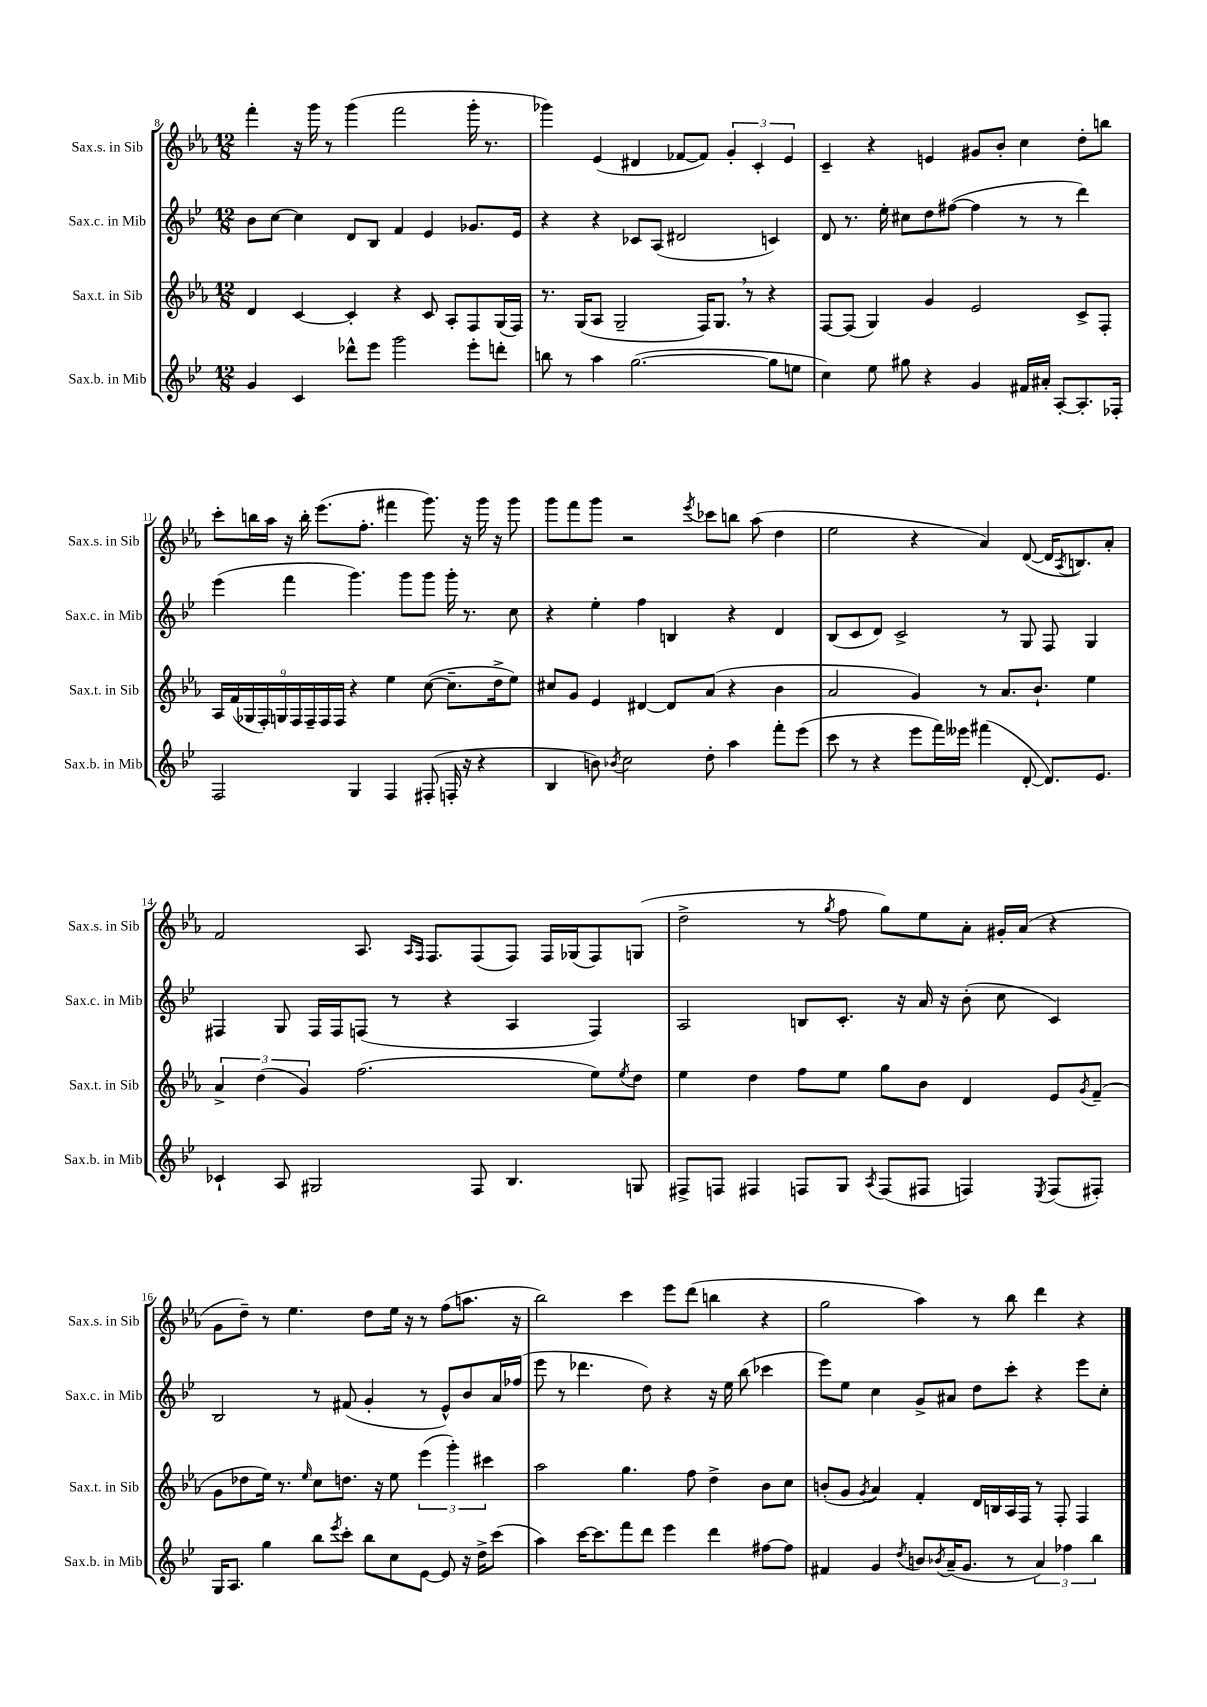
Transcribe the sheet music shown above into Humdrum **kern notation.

**kern	**kern	**kern	**kern
*part4	*part3	*part2	*part1
*staff4	*staff3	*staff2	*staff1
*I"Sax.b. in Mib	*I"Sax.t. in Sib	*I"Sax.c. in Mib	*I"Sax.s. in Sib
*I'Sax.b. in Mib	*I'Sax.t. in Sib	*I'Sax.c. in Mib	*I'Sax.s. in Sib
*clefG2	*clefG2	*clefG2	*clefG2
*k[b-e-]	*k[b-e-a-]	*k[b-e-]	*k[b-e-a-]
*M12/8	*M12/8	*M12/8	*M12/8
=8	=8	=8	=8
4g/	4d/	8b-\L	4fff'\
.	.	[8cc\J	.
4c/	[4c/	4cc\]	16r
.	.	.	16ggg\
.	.	.	8r
8ddd-X^^\L	4c'/]	8d/L	(4ggg\
8eee-\J	.	8B-/J	.
2ggg\	4r	4f/	2fff\
.	8c/	4e-/	.
.	8A-'/L	.	.
8eee-'\L	8F/	8.g-X/L	16ggg'\
.	.	.	8.r
8dddn'\J	(16G/L	.	.
.	16F/JJ)	16e-/Jk	.
=9	=9	=9	=9
8bbn\	8.r	4r	4ggg-X\)
8r	.	.	.
.	(16G/KL	.	.
4aa\	8A-/J	4r	(4e-/
.	2G~/	.	.
([2.gg\	.	8c-X/L	4d#X/
.	.	(8A/J	.
.	.	2d#X/	[8f-X/L
.	16F/KL)	.	8f-/J])
.	8.G,/J	.	.
.	.	.	6g'/
.	8r	.	.
.	.	.	6c'/
8gg\L]	4r	4cn/)	.
.	.	.	6e-/
8een\J	.	.	.
=10	=10	=10	=10
4cc\)	[8F/L	8d/	4c~/
.	(8F/J]	8.r	.
8ee-\	4G/)	.	4r
.	.	16ee-'\	.
8gg#X\	.	8cc#X\L	.
4r	4g/	8dd\	4en/
.	.	([8ff#X\J	.
4g/	2e-/	4ff#\]	8g#X/L
.	.	.	8b-'/J
16f#X/LL	.	8r	4cc\
16a#X'/JJ	.	.	.
[8A'/L	.	8r	.
8.A'/]	8c^/L	4ddd\)	8dd'\L
.	8F'/J	.	8bbn\J
16F-X'/Jk	.	.	.
!!LO:LB:g=z
=11	=11	=11	=11
2F/	18A-/LL	(4eee-\	8ccc'\L
.	(18f/	.	.
.	18G-X/	.	.
.	.	.	16bbn\L
.	18F'/)	.	.
.	.	.	16aa-\JJ
.	18Gn/	.	.
.	.	4fff\	16r
.	18F/	.	.
.	.	.	16bb'\
.	18F~/	.	.
.	.	.	(8.eee-\L
.	18F/	.	.
.	18F/JJ	.	.
4G/	4r	4.ggg\)	.
.	.	.	8.ff'\J
4F/	4ee-\	.	4fff#X\
.	.	8ggg\L	.
(8F#X'/	([8cc\	8ggg\J	8.ggg\)
16Fn'/	8.cc~\L]	16ggg'\	.
16r	.	8.r	16r
4r	.	.	16ggg\
.	16dd^\k	.	16r
.	8ee-\J)	8cc\	8ggg\
=12	=12	=12	=12
4B-/	8cc#X/L	4r	8ggg\L
.	8g/J	.	8fff\
8bn\)	4e-/	4ee-'\	8ggg\J
8qb-X/	.	.	.
2cc\	.	.	2r
.	[4d#X/	4ff\	.
.	8d#/L]	4Bn/	.
.	.	.	8qeee-/
8dd'\	(8a-/J	.	8ccc-X\L
4aa\	4r	4r	8bbn\J
.	.	.	(8aa-\
8fff'\L	4b-\	4d/	4dd\
(8eee-\J	.	.	.
=13	=13	=13	=13
8ccc\	2a-/	(8B-/L	2ee-\
8r	.	8c/	.
4r	.	8d/J)	.
.	.	2c^/	.
8eee-\L	4g/)	.	4r
16fff\L)	.	.	.
16eee--X\JJ	.	.	.
(4fff#X\	8r	.	4a-/)
.	8.a-/L	8r	.
[8d'/	.	8G/	([8d/
.	8.b-`/J	.	.
8.d/L])	.	8F/	16d/KL]
.	.	.	8qA-/
.	.	.	8.Bn/)
.	4ee-\	4G/	.
8.e-/J	.	.	.
.	.	.	8a-'/J
!!LO:LB:g=z
=14	=14	=14	=14
4c-X`/	6a-^/	4F#X/	2f/
.	(6dd\	.	.
8A/	.	8G/	.
.	6g/)	.	.
2G#X/	.	16F#/LL	.
.	.	16F#/J	.
.	(2.ff\	(8Fn/J	8.A-/
.	.	8r	.
.	.	.	16qqA-/LL
.	.	.	16qqF/JJ
.	.	.	8.F/L
.	.	4r	.
8F/	.	.	(8F/
4.B-/	.	4A/	8F/J)
.	.	.	16F/LL
.	.	.	(16G-X/J
.	8ee-\L)	4F/)	8F/)
.	8qee-/	.	.
8Gn/	8dd\J	.	(8Gn/J
=15	=15	=15	=15
8F#X^/L	4ee-\	2A/	2dd^\
8Fn/J	.	.	.
4F#X/	4dd\	.	.
8Fn/L	8ff\L	8Bn/L	8r
.	.	.	8qgg/
8G/J	8ee-\J	8.c'/J	8ff\
8qA/	.	.	.
(8F/L	8gg\L	.	8gg\L)
.	.	16r	.
8F#X/J	8b-\J	16a/	8ee-\
.	.	16r	.
4Fn/)	4d/	(8b-'\	8a-'\J
.	.	8cc\	16g#X'/LL
.	.	.	(16a-/JJ
8qE-/	.	.	.
(8F/L	8e-/L	4c/)	4r
.	8qg/	.	.
8F#X'/J)	(8f~/J	.	.
!!LO:LB:g=z
=16	=16	=16	=16
16G/KL	8g\L	2B-/	8g\L
8.A/J	.	.	.
.	8dd-X\	.	8dd~\J)
4gg\	16ee-\Jk)	.	8r
.	8.r	.	.
.	.	.	4.ee-\
.	16qqee-/	.	.
8bb-\L	8cc\L	8r	.
8qeee-/	.	.	.
8ccc'\J	8.ddn\J	(8f#X/	.
8bb-\L	.	4g'/	8dd\L
.	16r	.	.
8cc\	8ee-\	.	16ee-\Jk
.	.	.	16r
[8e-\J	(6eee-\	8r	8r
8e-/]	.	8e-^^/L)	(8ff\L
.	6ggg'\)	.	.
16r	.	8b-/	8.aan\J
16dd^\KL	.	.	.
.	6ccc#X\	.	.
(8ccc\J	.	16a/L	.
.	.	(16ff-X/JJ	16r
=17	=17	=17	=17
4aa\)	2aa-\	8eee-\	2bb-\)
.	.	8r	.
[16ccc\KL	.	4.ddd-X\	.
8.ccc\]	.	.	.
8fff\	4.gg\	.	4ccc\
8ddd\J	.	8dd\)	.
4eee-\	.	4r	8eee-\L
.	8ff\	.	(8ddd\J
4ddd\	4dd^\	16r	4bbn\
.	.	16ee-\	.
.	.	(8bb-\	.
[8ff#X\L	8b-\L	4ccc-X\	4r
8ff#\J]	8cc\J	.	.
=18	=18	=18	=18
4f#X/	(8bn'/L	8eee-\L)	2gg\
.	8g/J	8ee-\J	.
.	8qg/	.	.
4g/	4a-/)	4cc\	.
8qdd/	.	.	.
8bn/L	4f'/	8g^/L	4aa-\)
8qb-X/	.	.	.
(16a~/K	.	8a#X/J	.
8.g/J	.	.	.
.	16d/LL	8dd\L	8r
.	16Bn/	.	.
8r	16A-/	8ccc'\J	8bb-\
.	16F/JJ	.	.
6a/)	8r	4r	4ddd\
.	8F'/	.	.
6ff-X\	.	.	.
.	4F/	8eee-\L	4r
6bb-\	.	.	.
.	.	8cc'\J	.
==	==	==	==
*-	*-	*-	*-
